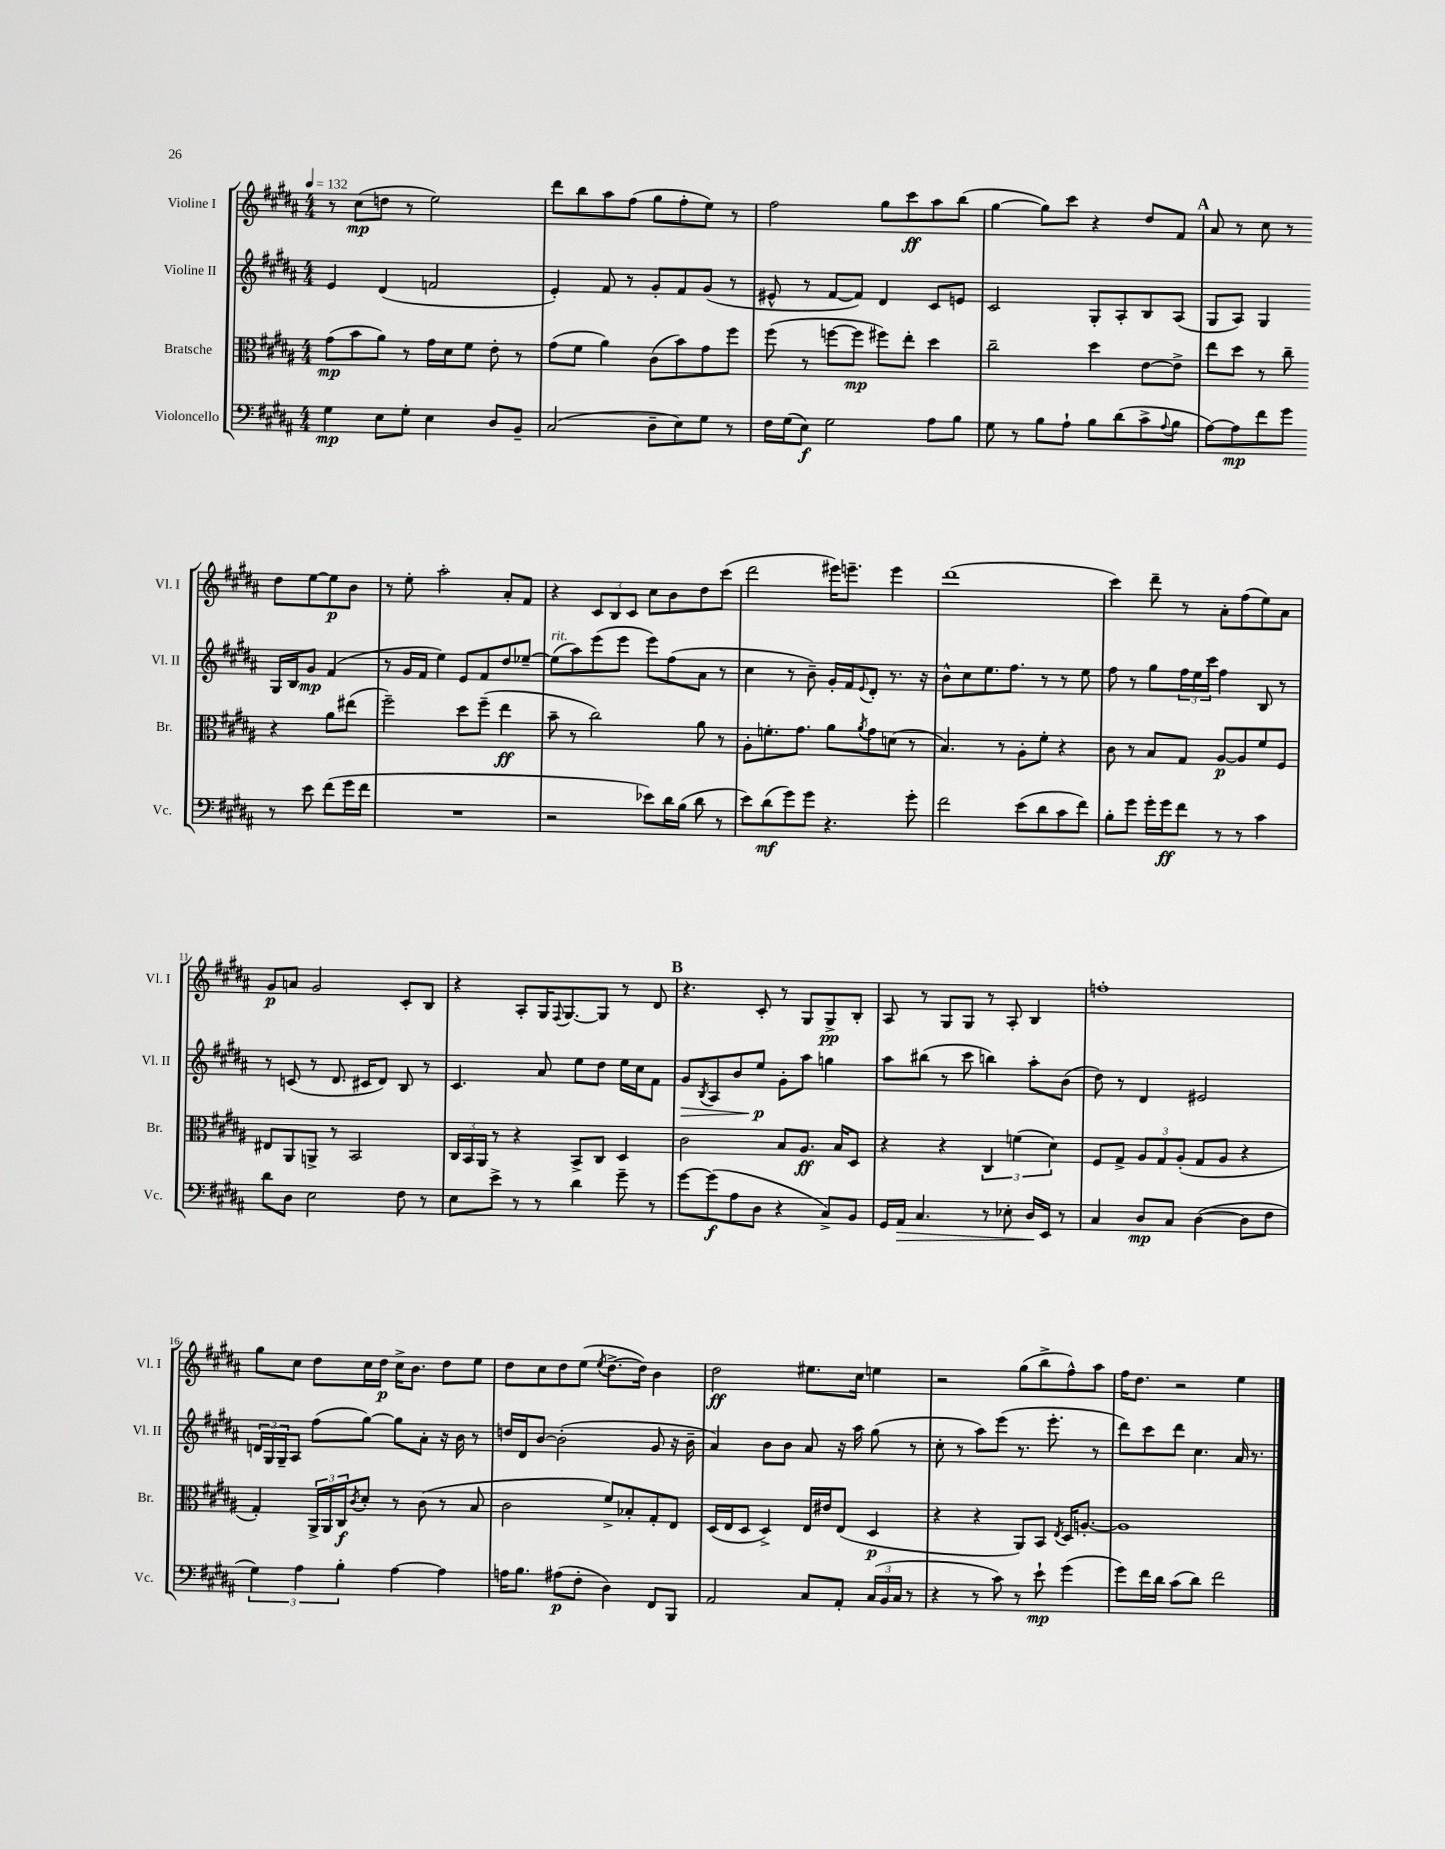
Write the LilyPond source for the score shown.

<<
\new StaffGroup <<
\new Staff = "s0" \with { instrumentName = "Violine I" shortInstrumentName = "Vl. I" } {
    \clef treble \key b \major \numericTimeSignature \time 4/4 \tempo 4 = 132
    r8 cis''8\mp( d''8 r8 e''2) |
    dis'''8 b''8 ais''8 fis''8( gis''8 fis''8-. e''8) r8 |
    fis''2 gis''8 cis'''8\ff ais''8 b''8( |
    gis''4~ gis''8) cis'''8 r4 dis''8 fis'8 |
    \mark \markup { \bold "A" } ais'8 r8 cis''8 r8 dis''8 e''8~ e''8\p b'8 |
    r8 e''8-. ais''2-. ais'8-. fis'8 |
    r4 \tuplet 3/2 { cis'8 b8 cis'8 } cis''8 b'8 dis''8 cis'''8( |
    dis'''2 eis'''16) e'''8.-- e'''4 |
    dis'''1( |
    cis'''4) dis'''8-- r8 ais'8-. fis''8( e''8) ais'8 |
    gis'8\p a'8 gis'2 cis'8-. b8 |
    r4 ais8-. gis16 \appoggiatura { fis8 } gis8.~ gis8 r8 dis'8 |
    \mark \markup { \bold "B" } r4. cis'8-. r8 gis8 gis8->\pp b8-. |
    ais8 r8 gis8 gis8 r8 ais8-. b4 |
    f''1-. |
    gis''8 cis''8 dis''8 cis''16 dis''16\p cis''16-> b'8. dis''8 e''8 |
    dis''8 cis''8 dis''8 e''8( \acciaccatura { e''8 } dis''8.~-> dis''16) b'4 |
    dis''2\ff eis''8. cis''16 e''4 |
    r2 gis''8( b''8-> fis''8-^) ais''8 |
    fis''16 dis''8. r2 e''4 \bar "|." |
}
\new Staff = "s1" \with { instrumentName = "Violine II" shortInstrumentName = "Vl. II" } {
    \clef treble \key b \major \numericTimeSignature \time 4/4
    e'4 dis'4( f'2 |
    e'4-.) fis'8 r8 gis'8-. fis'8 gis'8( r8 |
    eis'8-^ r8 fis'8~ fis'8) dis'4 cis'8 e'8 |
    cis'2 gis8-. ais8-. b8 ais8( |
    \mark \markup { \bold "A" } gis8 ais8) gis4 gis16 b16 gis'8\mp fis'4( |
    r8 gis'16 fis'16 e''4) e'8 fis'8 dis''8 ees''8~-- |
    ees''8^\markup { \italic "rit." }( ais''8) e'''8( e'''8 e'''8) fis''8( ais'8 r8 |
    cis''4 r8 b'8--) gis'16-. fis'16 \appoggiatura { e'8 } dis'8-. r8. r16 |
    b'8-^ cis''8 e''8. fis''8. r8 r8 e''8 |
    fis''8 r8 gis''8 \tuplet 3/2 { fis''16 e''16 cis'''16 } fis''4 b8 r8 |
    r8 c'8( r8 dis'8. cis'16 dis'8) b8 r8 |
    cis'4. ais'8 e''8 dis''8 e''16 cis''16 fis'8 |
    \mark \markup { \bold "B" } gis'8\> \acciaccatura { b8 } ais8 b'8 e''8\p\! gis'8-. ais''8 g''4 |
    ais''8 bis''8( r8 cis'''8 b''4) ais''8-. b'8( |
    dis''8) r8 dis'4 eis'2 |
    \tuplet 3/2 { d'16 gis16 gis16-- } ais8 fis''8( gis''8~) gis''8 ais'8-. r16 b'16 r8 |
    d''16 dis'16 b'8~ b'2-.( gis'8 r16 b'16-- |
    ais'4) b'8 b'8 ais'8 r16 ais''16 gis''8( r8 |
    cis''8-. r8 ais''8) e'''8( r8. e'''8.-. r8 |
    dis'''8) cis'''8 dis'''8 cis''4. ais'16 r8. \bar "|." |
}
\new Staff = "s2" \with { instrumentName = "Bratsche" shortInstrumentName = "Br." } {
    \clef alto \key b \major \numericTimeSignature \time 4/4
    gis'8\mp( b'8 ais'8) r8 gis'16 dis'16 fis'8 e'8-. r8 |
    gis'8( fis'8 ais'4) cis'8( b'8) gis'8 fis''8 |
    fis''8( r8 f''8~ f''8\mp fis''8) e''8-. dis''4 |
    cis''2-- dis''4 e'8~ e'8-> |
    \mark \markup { \bold "A" } e''8 dis''8 r8 cis''8-- r4 ais'8 eis''8( |
    fis''2--) dis''8 fis''8--( e''4\ff |
    b'8-- r8 cis''2) ais'8 r8 |
    ais8-. f'8.-. gis'8. ais'8 \acciaccatura { ais'8 } gis'8 d'8( r8 |
    b4.) r8 ais8-. fis'8-. r4 |
    cis'8 r8 b8 gis8 ais8~\p ais8 fis'8 fis8 |
    eis8 ais,8 a,8-> r8 b,2 |
    \tuplet 3/2 { cis16 b,16 ais,16 } r8 r4 b,8-> cis8 dis4 |
    \mark \markup { \bold "B" } cis'2 b8 ais8.\ff b16 dis8 |
    r4 r4 \tuplet 3/2 { cis4 f'4( dis'4) } |
    fis8 gis8-> \tuplet 3/2 { ais8 gis8 ais8-.( } gis8 ais8 r4 |
    gis4-.) \tuplet 3/2 { ais,16-> ais,16 cis16\f } \acciaccatura { cis'8 } dis'8-. r8 cis'8( r8 b8 |
    cis'2 fis'8->) bes8-. gis8-. e8 |
    dis16( e16 dis8 dis4->) e16 eis'16 e8( dis4\p |
    r4 r4 ais,8) b,8 \acciaccatura { e8 } dis16 a8.~-. |
    a1 \bar "|." |
}
\new Staff = "s3" \with { instrumentName = "Violoncello" shortInstrumentName = "Vc." } {
    \clef bass \key b \major \numericTimeSignature \time 4/4
    gis4\mp e8 gis8-. e4 dis8 b,8-- |
    cis2( dis8-- e8) gis8 r8 |
    fis16 gis16( e8\f) gis2 ais8 b8 |
    gis8 r8 b8 ais8-! b8 dis'8( cis'8-> \appoggiatura { ais8 } b8 |
    \mark \markup { \bold "A" } ais8~) ais8\mp fis'8 gis'8 r8 e'8 fis'8( gis'16 fis'16 |
    R1 |
    r2 ees'8) dis'16 b16( dis'8 r8 |
    e'8) dis'8\mf( gis'8) gis'8 r4. gis'8-. |
    fis'2 e'8( dis'8 cis'8 fis'8) |
    b8-. gis'8 gis'16-. gis'16\ff fis'8 r8 r8 cis'4 |
    dis'8 dis8 e2 fis8 r8 |
    e8 e'8-> r8 r8 dis'4 gis'8-- r8 |
    \mark \markup { \bold "B" } gis'8~ gis'8\f( ais8 dis8 r4 cis8->) b,8 |
    gis,16 ais,16\> cis4. r8 ees8-. dis16\! e,16 r8 |
    cis4 dis8\mp cis8 dis4~( dis8 fis8 |
    \tuplet 3/2 { gis4) ais4 b4-. } ais4~ ais4 |
    a16 b8. ais8\p( fis8-. dis4) fis,8 b,,8 |
    ais,2 cis8 ais,8-. \tuplet 3/2 { cis16( b,16 cis16 } r8 |
    r4 r8 cis'8) r8 e'8-!\mp gis'4( |
    gis'8) fis'16 dis'16 cis'8( dis'8) fis'2 \bar "|." |
}
>>
>>
